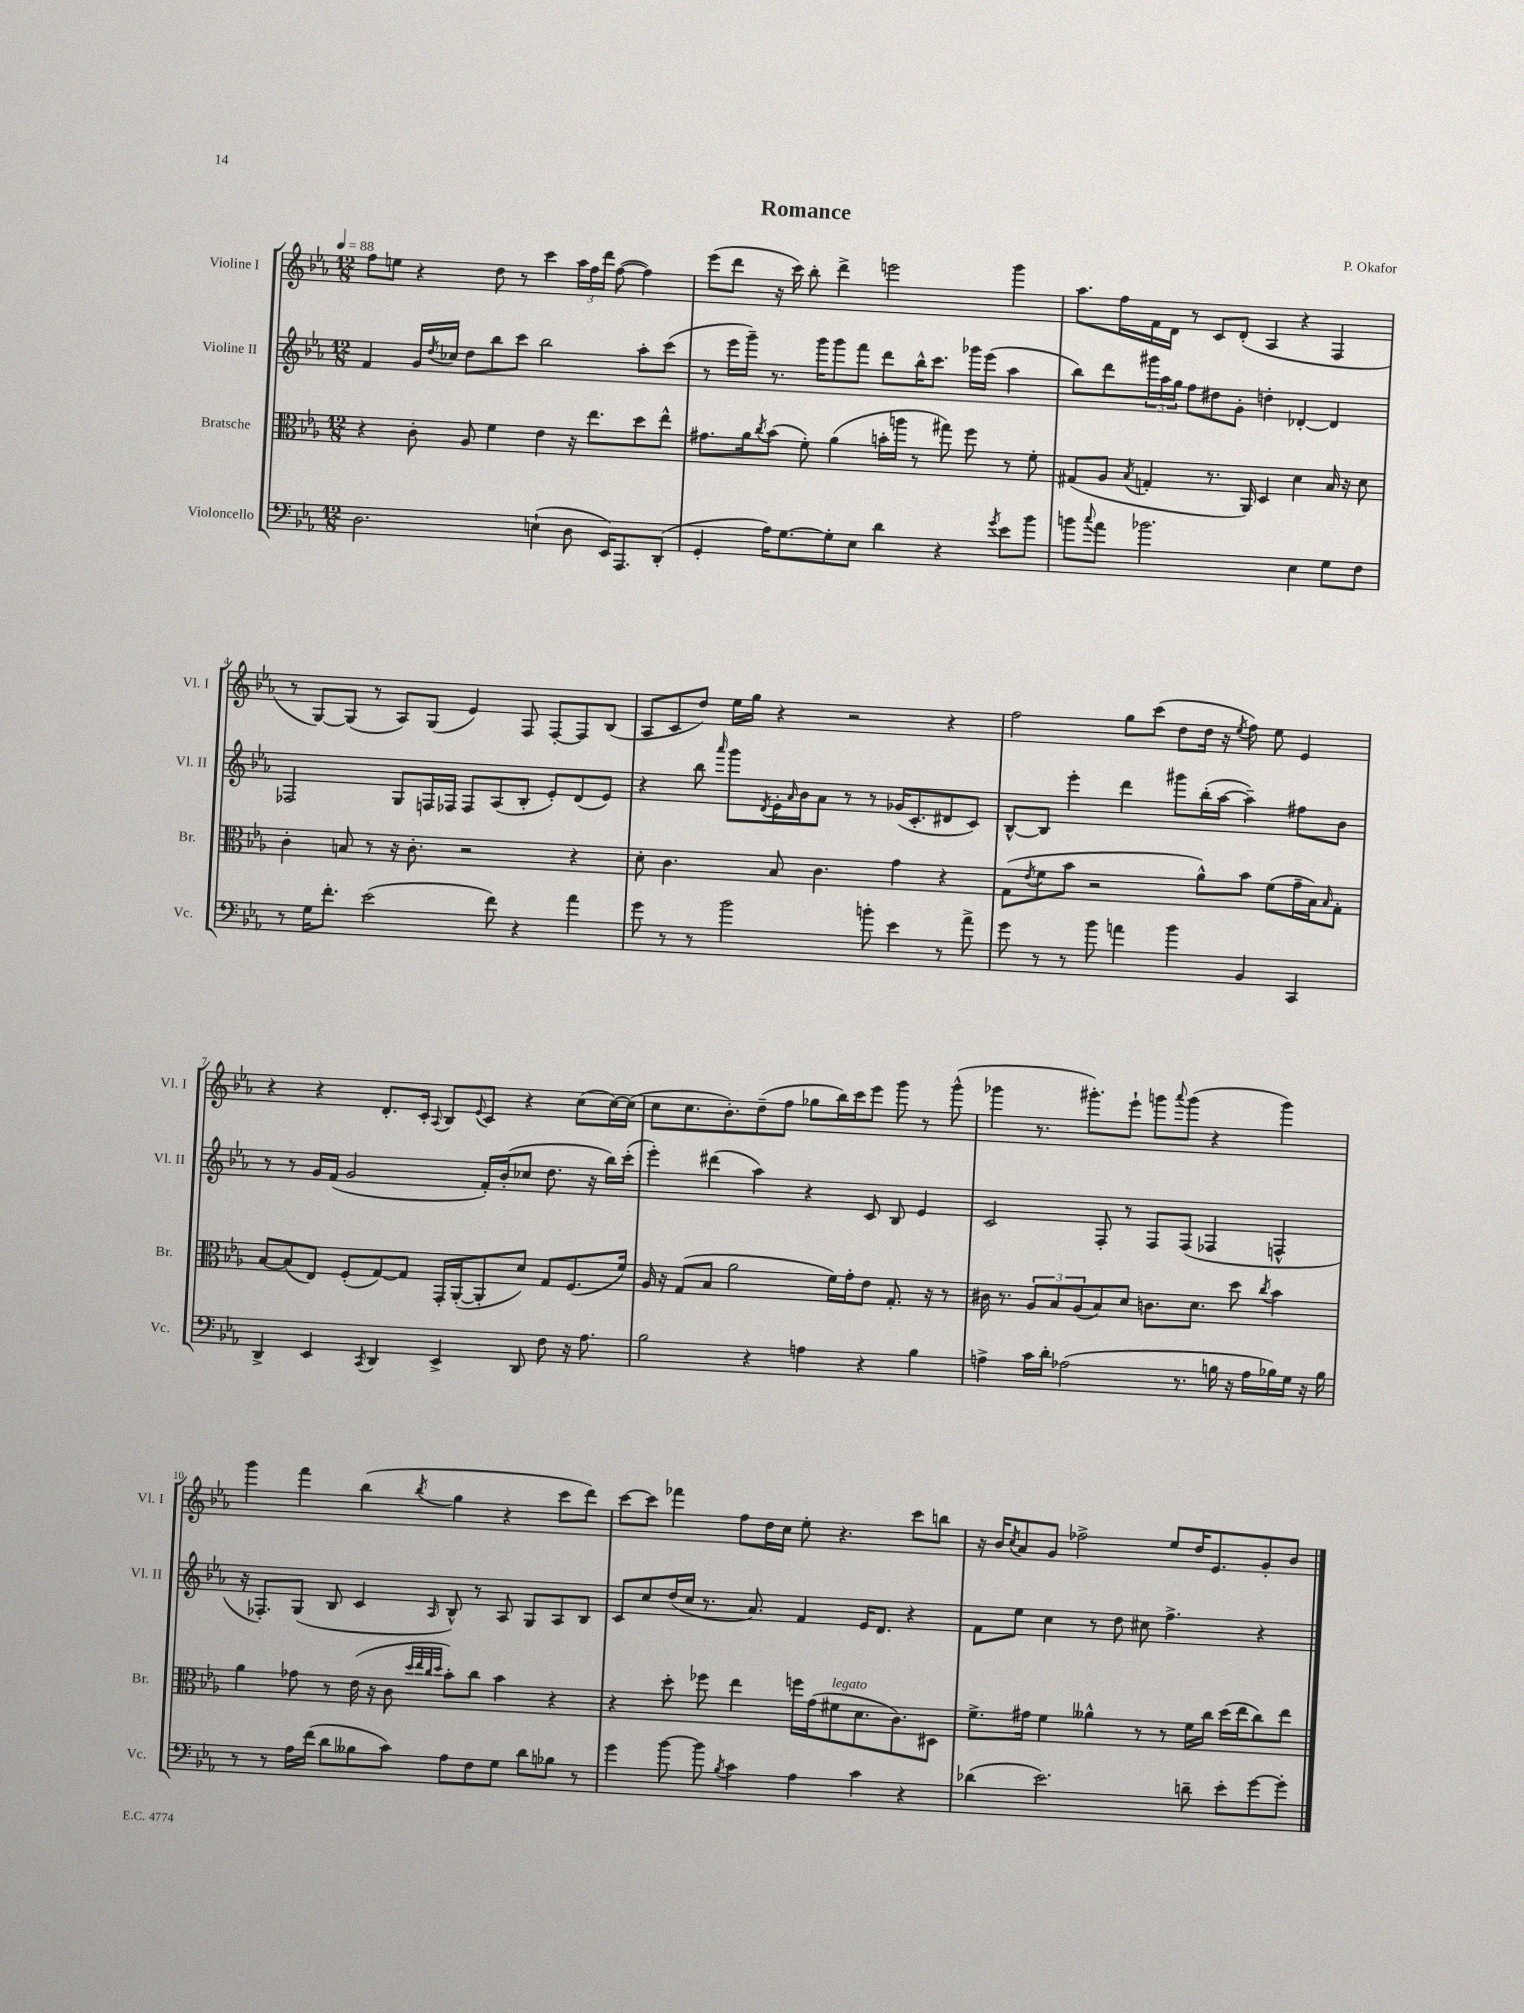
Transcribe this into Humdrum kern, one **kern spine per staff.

**kern	**kern	**kern	**kern
*staff4	*staff3	*staff2	*staff1
*clefF4	*clefC3	*clefG2	*clefG2
*k[b-e-a-]	*k[b-e-a-]	*k[b-e-a-]	*k[b-e-a-]
*M12/8	*M12/8	*M12/8	*M12/8
*MM88	*MM88	*MM88	*MM88
2.D	4r	4f	8ff
.	.	.	8ee
.	8c'	16g	4r
.	.	8qdd	.
.	.	16cc-	.
.	8A-	8dd	.
.	4f	8bb-	8dd
.	.	8ccc	8r
(4E`	4e-	2bb-	4ccc
8D	16r	.	24aa-
.	.	.	24ff
.	8.ee-	.	.
.	.	.	24ddd
16EE-)	.	.	([8ff
8.AAA-	.	.	.
.	8dd	8aa-'	4ff])
(8DD'	8ee-^^	(8ccc	.
=	=	=	=
4GG'	8.g#	8r	(8eee-
.	.	16eee-	8ddd
.	16a-	16ggg~)	.
.	8qcc	.	.
16A-)	(8b-	8.r	16r
[8.G	.	.	16ccc)
.	8f')	.	8bb-'
.	.	16ggg	.
8G']	(4a-	8ggg	4ddd^
8E-	.	8fff	.
4d	16b'	8ddd	2eee
.	16aa	.	.
.	8r	16bb-^^	.
.	.	8.ccc	.
4r	8gg#)	.	.
.	8ff	16ggg-	.
.	.	(16eee-	.
8qg	.	.	.
8e-	8r	4aa-	4ggg
8b-	8f'	.	.
=	=	=	=
8b	(8G#	8bb-)	8.aa-
8qqcc	.	.	.
8a-	8A-	8ddd	.
.	.	.	16ff
.	8qB-	.	.
2.b-	4G'	24ggg#	16f
.	.	24aa-	.
.	.	.	16d
.	.	24gg	.
.	.	8ff	8r
.	8.r	8dd#	8c
.	.	8g'	(8d'
.	16AA-)	.	.
.	4D	4dd'	4A-
4E-	4d	[4d-'	4r
8G	16B-	4d-]	4F
.	16r	.	.
8F	8d	.	.
=	=	=	=
8r	4c'	2F-	8r
16G	.	.	[8G)
8.f'	.	.	.
.	8B	.	(8G]
(2e-	8r	.	8r
.	16r	8G	8A-)
.	8.c'	.	.
.	.	16F	(8G
.	.	16F-	.
.	2r	8F-	4e-)
8f)	.	(8A-	.
4r	.	8B-'	8F
.	.	8e-')	[8F'
4a-	4r	(8d	8F]
.	.	8e-)	(8B-
=	=	=	=
8g	8d'	4r	8A-
8r	4.c	.	8c
8r	.	8bb-	8dd)
.	.	16qqaaa-	.
2b-	.	8ggg	16ee-
.	.	.	16gg
.	.	8qd	.
.	8B-	16e-'	4r
.	.	16qqa-	.
.	.	16b-	.
.	4.c	8a-	.
.	.	8r	2r
8b'	.	8r	.
4e-	4g	(16g-	.
.	.	8.c'	.
8r	4r	8d#	4r
8a-^	.	8c)	.
=	=	=	=
8g	(8G	[8B-^^	2ff
.	8qe-	.	.
8r	8f	8B-]	.
8r	8b-	4eee-'	.
8b-	2r	.	.
4a	.	4ddd	8gg
.	.	.	(8ccc
4b-	.	8ggg#	8dd
.	8a-^^)	(16bb-'	16dd
.	.	[16aa-	16r
.	.	.	8qee-
4BB-	8b-	4aa-~])	8ff)
.	(8f	.	8ee-
4CC	16g~	8ff#	4e-
.	16B-)	.	.
.	16qqB-	.	.
.	8G'	8b-	.
=	=	=	=
4DD^	[8B-	8r	4r
.	(8B-]	8r	.
4EE-	8E-)	16g	4r
.	.	(16f	.
.	(8F'	2g	.
8qCC	.	.	.
4DD	[8G)	.	8.d'
.	8G]	.	.
.	.	.	16c'
.	.	.	8qqA-
4EE-^	16GG'	.	8B-
.	([16AA-'	.	.
.	.	.	8qqe-
.	8AA-']	16f')	8c
.	.	(16b-'	.
8DD	8d)	8cc-	4r
8F	8G	8.dd	.
16r	(8.F	.	(8cc
8.A-	.	16r	.
.	.	16bb-)	[16cc)
.	16f)	(16ccc'	(16cc]
=	=	=	=
2B-	16A-	4eee-')	8cc
.	16r	.	.
.	(8G	.	8.cc
.	8B-	(4ddd#	.
.	.	.	8.b-')
.	2a-	.	.
4r	.	4aa-)	(8dd~
.	.	.	8ff
4A	.	4r	8gg-
.	16f)	.	16bb-)
.	16g'	.	16ccc
4r	8e-	8c	8eee-
.	8.G'	8B-	8ggg
4B-	.	4e-	8r
.	16r	.	.
.	8r	.	(8ggg^^
=	=	=	=
4A^	16c#	2c	4ggg-
.	8.r	.	.
16c	12A-	.	8.r
16d'	.	.	.
.	12B-	.	.
(2A-	.	.	.
.	(12A-	.	.
.	.	.	8.ggg#')
.	8B-)	8F'	.
.	8d	8r	8eee-`
.	8.c	8F	8ggg
.	.	.	8qqaaa-
8.r	.	(8F	(8ggg
.	8.d	.	.
.	.	4F-	4r
16B	.	.	.
16r	8dd	.	.
16A-	.	.	.
.	8qcc	.	.
16B-)	4b-	4F^^	4ggg)
16G	.	.	.
16r	.	.	.
16B-	.	.	.
=	=	=	=
8r	4a-	16r	4ggg
.	.	8.F-')	.
8r	.	.	.
16A-	8g-	(8G	4fff
(16f	.	.	.
8d	8r	8B-	.
8B--	(16e-	4c	(4bb-
.	16r	.	.
8c)	8c	.	.
.	32qqdd	.	.
.	32qqee-	.	.
.	32qqcc	.	.
.	32qqdd	16qqA-	8qbb-
8A-	8b-')	8B-^^)	4gg
8F	8cc	8r	.
8G	4b-	8A-	4r
8d	.	8G	.
8B-	4r	8A-	8ccc
8r	.	8B-	8ddd)
=	=	=	=
4g	4r	8c	[8ccc
.	.	8cc	8ccc]
[8b-	8dd'	(16dd	4fff-
.	.	16cc	.
8b-]	8ff-	8.r	.
8qB-	.	.	.
4c	4ee-	.	8ff
.	.	8.a-)	.
.	.	.	16dd
.	.	.	16cc
4A-	16ff	4f	8ee-'
.	(16g	.	.
.	8f#	.	4.r
4c	8.d	16e-	.
.	.	8.d	.
.	8.c)	.	.
4r	.	4r	8ccc
.	8D#	.	8bb
=	=	=	=
(4d-	8.f^	8f	16r
.	.	.	16b-
.	.	.	8qcc
.	.	8ee-	8a-
.	16g#	.	.
2.e-)	4f	4cc	8g
.	.	.	2ff-^
.	4a--^^	8r	.
.	.	8dd	.
.	8r	8cc#	.
.	8r	4.ff^	8ee-
8d~	16f	.	16dd
.	16cc	.	8.e-
8e-'	(16dd	.	.
.	16ee-	.	.
[8g	8cc)	4r	8g'
8g']	8ee-	.	8b-
==	==	==	==
*-	*-	*-	*-
